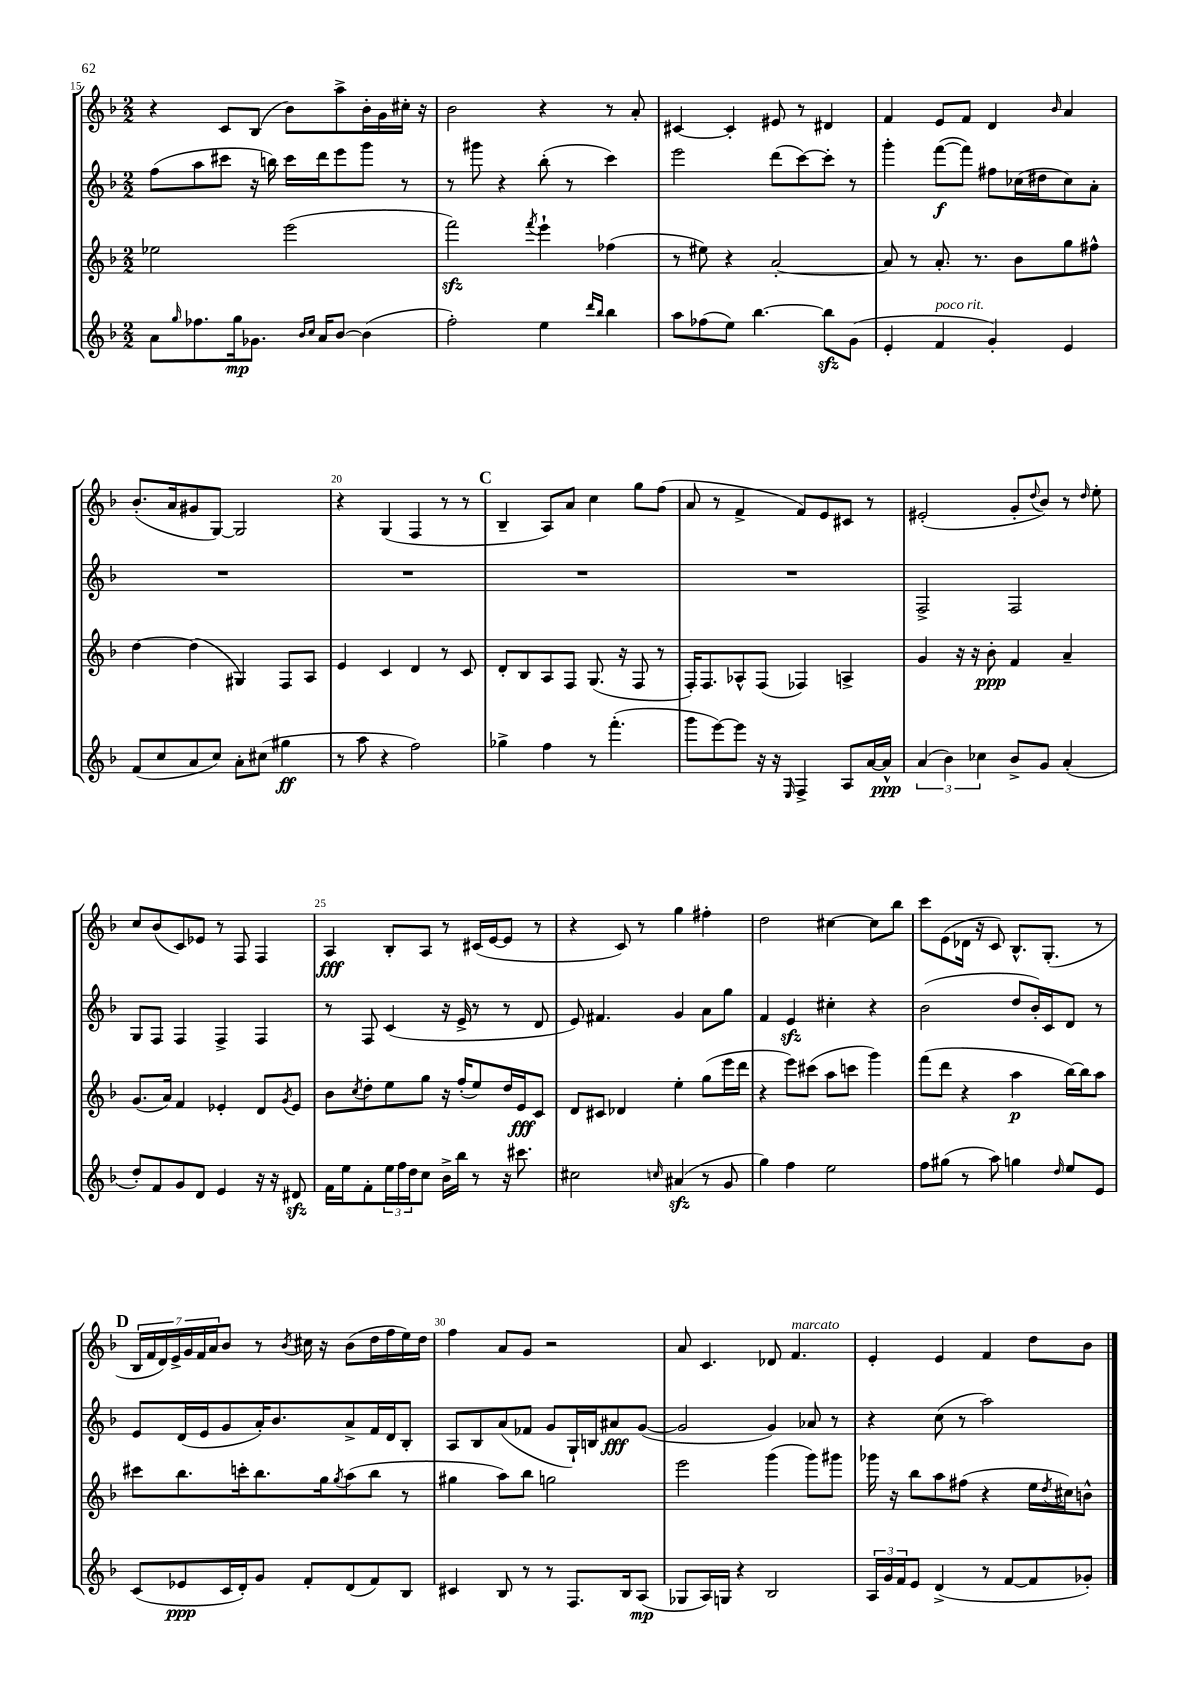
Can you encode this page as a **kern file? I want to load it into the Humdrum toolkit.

**kern	**dynam	**kern	**dynam	**kern	**dynam	**kern	**dynam
*part4	*part4	*part3	*part3	*part2	*part2	*part1	*part1
*staff4	*staff4	*staff3	*staff3	*staff2	*staff2	*staff1	*staff1
*clefG2	*	*clefG2	*	*clefG2	*	*clefG2	*
*k[b-]	*	*k[b-]	*	*k[b-]	*	*k[b-]	*
*M2/2	*	*M2/2	*	*M2/2	*	*M2/2	*
=15	=15	=15	=15	=15	=15	=15	=15
8a\L	.	2ee-X\	.	(8ff\L	.	4r	.
16qqgg/	.	.	.	.	.	.	.
8.ff-X\	.	.	.	8aa\	.	.	.
.	.	.	.	8ccc#X\J	.	8c/L	.
16gg\k	mp	.	.	.	.	.	.
8.g-X\J	.	.	.	16r	.	(8B-/J	.
.	.	.	.	16bbn\)	.	.	.
.	.	(2eee\	.	16ccc#\LL	.	8b-\L)	.
16qqb-/LL	.	.	.	.	.	.	.
16qqcc/JJ	.	.	.	.	.	.	.
16a/KL	.	.	.	16ddd\J	.	.	.
[8b-/J	.	.	.	8eee\	.	8aa^\	.
(4b-\]	.	.	.	8ggg\J	.	16b-'\L	.
.	.	.	.	.	.	16g\	.
.	.	.	.	8r	.	16cc#X'\JJ	.
.	.	.	.	.	.	16r	.
=16	=16	=16	=16	=16	=16	=16	=16
2ff'\)	.	2fffzz\)	.	8r	.	2b-\	.
.	.	.	.	8ggg#X\	.	.	.
.	.	.	.	4r	.	.	.
.	.	8qfff/	.	.	.	.	.
4ee\	.	4eee`\	.	(8bb-'\	.	4r	.
.	.	.	.	8r	.	.	.
16qqddd/LL	.	.	.	.	.	.	.
16qqbb-/JJ	.	.	.	.	.	.	.
4bb-\	.	(4ff-X\	.	4ccc\)	.	8r	.
.	.	.	.	.	.	8a'/	.
=17	=17	=17	=17	=17	=17	=17	=17
8aa\L	.	8r	.	2eee\	.	[4c#X/	.
(8ff-X\	.	8ee#X\)	.	.	.	.	.
8ee\J)	.	4r	.	.	.	4c#'/]	.
[4.bb-\	.	.	.	.	.	.	.
.	.	[2a'/	.	(8ddd\L	.	8e#X/	.
.	.	.	.	[8ccc\)	.	8r	.
8bb-zz\L]	.	.	.	8ccc'\J]	.	4d#X/	.
(8g\J	.	.	.	8r	.	.	.
=18	=18	=18	=18	=18	=18	=18	=18
4e'/	.	8a/]	.	4ggg'\	.	4f/	.
.	.	8r	.	.	.	.	.
!LO:TX:a:i:t=poco rit.	!	!	!	!	!	!	!
4f/	.	8.a'/	.	([8fff\L	f	8e/L	.
.	.	.	.	8fff\J])	.	8f/J	.
.	.	8.r	.	.	.	.	.
4g'/)	.	.	.	8ff#X\L	.	4d/	.
.	.	8b-\L	.	(16cc-X\L	.	.	.
.	.	.	.	16dd#X\J	.	.	.
.	.	.	.	.	.	16qqb-/	.
4e/	.	8gg\	.	8cc-\)	.	4a/	.
.	.	8ff#X^^\J	.	8a'\J	.	.	.
!!LO:LB:g=z
=19	=19	=19	=19	=19	=19	=19	=19
(8f/L	.	[4dd\	.	1r	.	(8.b-'/L	.
8cc/	.	.	.	.	.	.	.
.	.	.	.	.	.	16a/k	.
8a/	.	(4dd\]	.	.	.	8g#X/	.
8cc/J)	.	.	.	.	.	[8G/J)	.
8a'\L	.	4G#X/)	.	.	.	2G/]	.
(8cc#X\J	.	.	.	.	.	.	.
4gg#X\	ff	8F/L	.	.	.	.	.
.	.	8A/J	.	.	.	.	.
=20	=20	=20	=20	=20	=20	=20	=20
8r	.	4e/	.	1r	.	4r	.
8aa\	.	.	.	.	.	.	.
4r	.	4c/	.	.	.	(4G/	.
2ff\)	.	4d/	.	.	.	4F/	.
.	.	8r	.	.	.	8r	.
.	.	8c/	.	.	.	8r	.
!!LO:REH:place=s1:t=C
=21	=21	=21	=21	=21	=21	=21	=21
4gg-X^\	.	8d'/L	.	1r	.	4B-~/	.
.	.	8B-/	.	.	.	.	.
4ff\	.	8A/	.	.	.	8A/L)	.
.	.	8F/J	.	.	.	8a/J	.
8r	.	(8.G/	.	.	.	4cc\	.
(4.fff'\	.	.	.	.	.	.	.
.	.	16r	.	.	.	.	.
.	.	8F/	.	.	.	8gg\L	.
.	.	8r	.	.	.	(8ff\J	.
=22	=22	=22	=22	=22	=22	=22	=22
8ggg\L	.	16F'/KL)	.	1r	.	8a/	.
.	.	8.F/	.	.	.	.	.
[8eee\)	.	.	.	.	.	8r	.
8eee\J]	.	8A-X^^/	.	.	.	4f^/	.
16r	.	(8F/J	.	.	.	.	.
16r	.	.	.	.	.	.	.
16qqE/	.	.	.	.	.	.	.
4F^/	.	4F-X/)	.	.	.	8f/L)	.
.	.	.	.	.	.	8e/	.
8A/L	.	4An^/	.	.	.	8c#X/J	.
[16a/L	.	.	.	.	.	8r	.
16a^^/JJ]	ppp	.	.	.	.	.	.
=23	=23	=23	=23	=23	=23	=23	=23
(6a/	.	4g/	.	2F^/	.	(2e#X'/	.
6b-\)	.	.	.	.	.	.	.
.	.	16r	.	.	.	.	.
.	.	16r	.	.	.	.	.
6cc-X\	.	.	.	.	.	.	.
.	.	8b-'\	ppp	.	.	.	.
8b-^/L	.	4f/	.	2F/	.	8g'/L	.
.	.	.	.	.	.	8qqdd/	.
8g/J	.	.	.	.	.	8b-/J)	.
(4a'/	.	4a~/	.	.	.	8r	.
.	.	.	.	.	.	16qqdd/	.
.	.	.	.	.	.	8ee'\	.
!!LO:LB:g=z
=24	=24	=24	=24	=24	=24	=24	=24
8dd'/L)	.	(8.g/L	.	8G/L	.	8cc/L	.
8f/	.	.	.	8F/J	.	(8b-/	.
.	.	16a/Jk)	.	.	.	.	.
8g/	.	4f/	.	4F/	.	8c/)	.
8d/J	.	.	.	.	.	8e-X/J	.
4e/	.	4e-X'/	.	4F^/	.	8r	.
.	.	.	.	.	.	8F/	.
16r	.	8d/L	.	4F/	.	4F/	.
16r	.	.	.	.	.	.	.
.	.	8qg/	.	.	.	.	.
8d#Xzz/	.	8e-/J	.	.	.	.	.
=25	=25	=25	=25	=25	=25	=25	=25
16f\LL	.	8b-\L	.	8r	.	4A/	fff
16ee\J	.	.	.	.	.	.	.
.	.	8qcc/	.	.	.	.	.
8f'\	.	8dd'\	.	8F/	.	.	.
24ee\L	.	8ee\	.	(4c/	.	8B-'/L	.
24ff\	.	.	.	.	.	.	.
24dd\J	.	.	.	.	.	.	.
8cc\J	.	8gg\J	.	.	.	8A/J	.
16b-^\LL	.	16r	.	16r	.	8r	.
16bb-\JJ	.	(16ff'/KL	.	16e^/	.	.	.
8r	.	8ee/)	.	8r	.	(16c#X/LL	.
.	.	.	.	.	.	[16e/J	.
16r	.	16dd/L	.	8r	.	8e/J]	.
8.ccc#X\	.	16e/J	fff	.	.	.	.
.	.	8c/J	.	8d/	.	8r	.
=26	=26	=26	=26	=26	=26	=26	=26
2cc#X\	.	8d/L	.	8e/)	.	4r	.
.	.	8c#X/J	.	4.f#X/	.	.	.
.	.	4d-X/	.	.	.	8c/)	.
.	.	.	.	.	.	8r	.
16qqccn/	.	.	.	.	.	.	.
(4a#Xzz/	.	4ee'\	.	4g/	.	4gg\	.
8r	.	(8gg\L	.	8a\L	.	4ff#X'\	.
8g/	.	16eee\L	.	8gg\J	.	.	.
.	.	16ddd\JJ	.	.	.	.	.
=27	=27	=27	=27	=27	=27	=27	=27
4gg\)	.	4r	.	4f/	.	2dd\	.
4ff\	.	8eee\L)	.	4ezz/	.	.	.
.	.	(8ccc#X\J	.	.	.	.	.
2ee\	.	8aa\L	.	4cc#X'\	.	[4cc#X\	.
.	.	8cccn\J	.	.	.	.	.
.	.	4ggg\)	.	4r	.	8cc#\L]	.
.	.	.	.	.	.	8bb-\J	.
=28	=28	=28	=28	=28	=28	=28	=28
8ff\L	.	(8fff\L	.	(2b-\	.	8ccc\L	.
(8gg#X\J	.	8ddd\J	.	.	.	(8e\	.
8r	.	4r	.	.	.	16d-X\Jk	.
.	.	.	.	.	.	16r	.
8aa\)	.	.	.	.	.	8c/)	.
4ggn\	.	4aa\	p	8dd/L	.	8.B-^^/L	.
.	.	.	.	16b-'/L)	.	.	.
.	.	.	.	16c/J	.	(8.G'/J	.
16qqdd/	.	.	.	.	.	.	.
8ee/L	.	[16bb-\LL)	.	8d/J	.	.	.
.	.	16bb-\J]	.	.	.	.	.
8e/J	.	8aa\J	.	8r	.	8r	.
!!LO:LB:g=z
!!LO:REH:place=s1:t=D
=29	=29	=29	=29	=29	=29	=29	=29
(8c/L	.	8ccc#X\L	.	8e/L	.	28B-/LL	.
.	.	.	.	.	.	28f/	.
.	.	.	.	.	.	28d/)	.
.	.	.	.	.	.	28e^/	.
8e-X/	ppp	8.bb-\	.	(16d/L	.	.	.
.	.	.	.	.	.	28g/	.
.	.	.	.	.	.	28f/	.
.	.	.	.	16e/J	.	.	.
.	.	.	.	.	.	28a/J	.
16c/L	.	.	.	8g/	.	8b-/J	.
16d'/J)	.	16cccn'\k	.	.	.	.	.
8g/J	.	8.bb-\	.	16a'/K)	.	8r	.
.	.	.	.	8.b-/	.	.	.
.	.	.	.	.	.	8qb-/	.
8f'/L	.	.	.	.	.	16cc#X\	.
.	.	16gg\k	.	.	.	16r	.
.	.	8qgg/	.	.	.	.	.
(8d/	.	(8aa\	.	8a^/	.	(8b-\L	.
8f/)	.	8bb-\J	.	16f/L	.	16dd\L	.
.	.	.	.	16d/J	.	16ff\	.
8B-/J	.	8r	.	8B-'/J	.	16ee\)	.
.	.	.	.	.	.	16dd\JJ	.
=30	=30	=30	=30	=30	=30	=30	=30
4c#X/	.	4gg#X\	.	8A/L	.	4ff\	.
.	.	.	.	8B-/	.	.	.
8B-/	.	8aa\L)	.	(8a/	.	8a/L	.
8r	.	8bb-\J	.	8f-X/J	.	8g/J	.
8r	.	2ggn\	.	8g/L	.	2r	.
8.F/L	.	.	.	16G`/L)	.	.	.
.	.	.	.	16Bn/J	.	.	.
.	.	.	.	8a#X/	fff	.	.
16B-/k	.	.	.	.	.	.	.
(8A/J	mp	.	.	([8g/J	.	.	.
=31	=31	=31	=31	=31	=31	=31	=31
8G-X/L	.	2eee\	.	2g/]	.	8a/	.
16A/L)	.	.	.	.	.	4.c/	.
16Gn/JJ	.	.	.	.	.	.	.
4r	.	.	.	.	.	.	.
2B-/	.	(4ggg\	.	4g/)	.	8d-X/	.
!	!	!	!	!	!	!LO:TX:a:i:t=marcato	!
.	.	.	.	.	.	4.f/	.
.	.	8ggg\L)	.	8a-X/	.	.	.
.	.	8ggg#X\J	.	8r	.	.	.
=32	=32	=32	=32	=32	=32	=32	=32
24A/LL	.	16ggg-X\	.	4r	.	4e'/	.
24g/	.	.	.	.	.	.	.
.	.	16r	.	.	.	.	.
24f/J	.	.	.	.	.	.	.
8e/J	.	8bb-\L	.	.	.	.	.
(4d^/	.	8aa\	.	(8cc\	.	4e/	.
.	.	(8ff#X\J	.	8r	.	.	.
8r	.	4r	.	2aa\)	.	4f/	.
[8f/L	.	.	.	.	.	.	.
8f/]	.	16ee\LL	.	.	.	8dd\L	.
.	.	8qdd/	.	.	.	.	.
.	.	16cc#X\J)	.	.	.	.	.
8g-X'/J)	.	8bn^^\J	.	.	.	8b-\J	.
==	==	==	==	==	==	==	==
*-	*-	*-	*-	*-	*-	*-	*-
